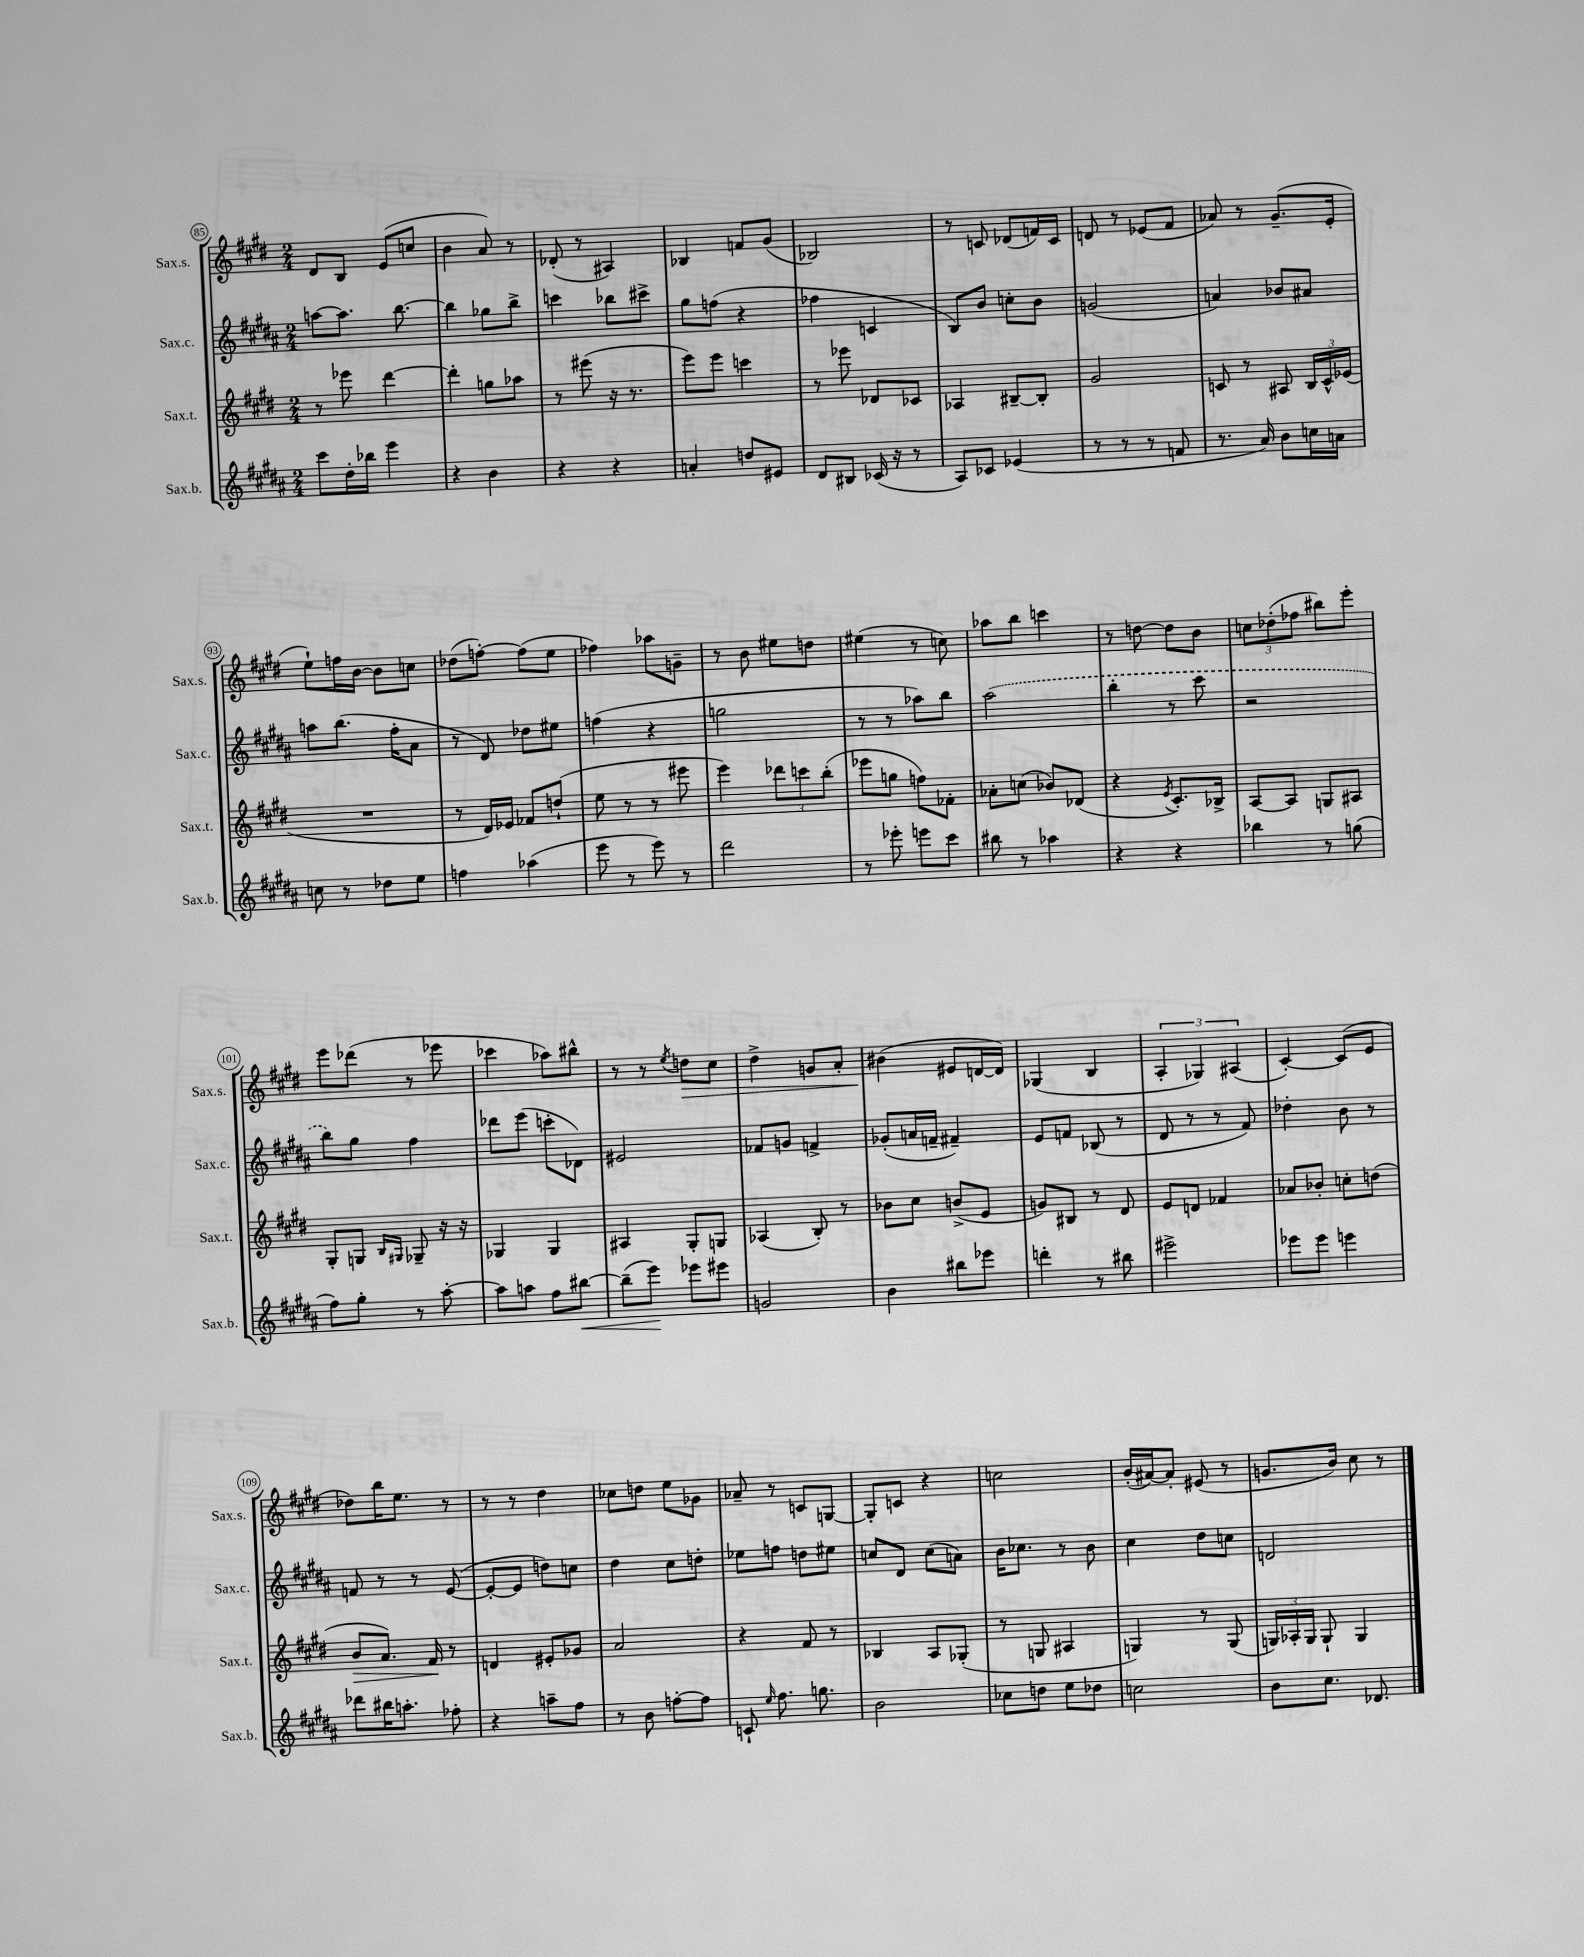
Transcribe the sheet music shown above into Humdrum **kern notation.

**kern	**dynam	**kern	**dynam	**kern	**kern	**dynam
*part4	*part4	*part3	*part3	*part2	*part1	*part1
*staff4	*staff4	*staff3	*staff3	*staff2	*staff1	*staff1
*I"Sax.b.	*	*I"Sax.t.	*	*I"Sax.c.	*I"Sax.s.	*
*I'Sax.b.	*	*I'Sax.t.	*	*I'Sax.c.	*I'Sax.s.	*
*clefG2	*	*clefG2	*	*clefG2	*clefG2	*
*k[f#c#g#d#a#]	*	*k[f#c#g#d#]	*	*k[f#c#g#d#a#]	*k[f#c#g#d#]	*
*M2/4	*	*M2/4	*	*M2/4	*M2/4	*
=85	=85	=85	=85	=85	=85	=85
8ccc#\L	.	8r	.	[8aan\L	8d#/L	.
16dd#'\L	.	8eee-X\	.	8.aa\J]	8B/J	.
16bb-X\JJ	.	.	.	.	.	.
4eee\	.	[4ddd#\	.	.	(8e/L	.
.	.	.	.	[8.bb\	.	.
.	.	.	.	.	8ccn/J	.
=86	=86	=86	=86	=86	=86	=86
4r	.	4ddd#'\]	.	4bb\]	4b\	.
4b\	.	8ggn\L	.	8gg-X\L	8a/)	.
.	.	8aa-X\J	.	8bb^\J	8r	.
=87	=87	=87	=87	=87	=87	=87
4r	.	8r	.	4cccn\	(8d-X'/	.
.	.	(8eee#X\	.	.	8r	.
4r	.	16r	.	8bb-X\L	4A#X/)	.
.	.	8.r	.	.	.	.
.	.	.	.	8ccc#X^\J	.	.
=88	=88	=88	=88	=88	=88	=88
4an'/	.	8eee\L)	.	8gg#\L	4B-X/	.
.	.	8eee\J	.	(8ffn\J	.	.
8ddn/L	.	4cccn\	.	4r	8fn/L	.
8e#X/J	.	.	.	.	(8g#/J	.
=89	=89	=89	=89	=89	=89	=89
8d#/L	.	8r	.	4ff-X\	2B-X/)	.
8B#X/J	.	8eee-X\	.	.	.	.
(16c-X/	.	8d-X/L	.	4cn/	.	.
16r	.	.	.	.	.	.
8r	.	8c-X/J	.	.	.	.
=90	=90	=90	=90	=90	=90	=90
8A#/L)	.	4A-X/	.	8B/L)	8r	.
8c-X/J	.	.	.	8b/J	8cn/	.
(4e-X/	.	[8B#X~/L	.	8ccn'\L	(8d-X/L	.
.	.	8B#'/J]	.	8b\J	16fn/L)	.
.	.	.	.	.	16c/JJ	.
=91	=91	=91	=91	=91	=91	=91
8r	.	2g#/	.	(2gn/	8dn/	.
8r	.	.	.	.	8r	.
8r	.	.	.	.	(8e-X/L	.
8fn/	.	.	.	.	8f#/J	.
=92	=92	=92	=92	=92	=92	=92
8.r	.	8cn/	.	4an/)	8a-X/)	.
.	.	8r	.	.	8r	.
16a#/)	.	.	.	.	.	.
8b\L	.	8A#X/	.	8b-X/L	(8.g#~/L	.
16ccn\L	.	24B/LL	.	8a#X/J	.	.
.	.	24c^^/	.	.	.	.
16an\JJ	.	.	.	.	16e'/Jk	.
.	.	(24e-X/JJ	.	.	.	.
!!LO:LB:g=z
=93	=93	=93	=93	=93	=93	=93
8ccn\	.	2r	.	8aan\L	8ee`\L)	.
8r	.	.	.	(8.bb\J	16ffn\L	.
.	.	.	.	.	[16b\JJ	.
8dd-X\L	.	.	.	.	8b\L]	.
.	.	.	.	16ff#'\KL	.	.
8ee\J	.	.	.	8a#\J	8ccn\J	.
=94	=94	=94	=94	=94	=94	=94
4ffn\	.	8r	.	8r	(8dd-X\L	.
.	.	16d#/LL)	.	8d#/)	[8ffn'\J)	.
.	.	16e-X/JJ	.	.	.	.
(4aa-X\	.	8f-X/L	.	8dd-X\L	(8ff\L]	.
.	.	(8ddn`/J	.	8ee#X\J	8ee\J	.
=95	=95	=95	=95	=95	=95	=95
8eee\	.	8ee\	.	(4ffn\	4ff-X\)	.
8r	.	8r	.	.	.	.
8eee\)	.	8r	.	4r	8aa-X\L	.
8r	.	8eee#X\	.	.	8gn~\J	.
=96	=96	=96	=96	=96	=96	=96
2ddd#\	.	4eee\)	.	2ggn\	8r	.
.	.	.	.	.	8b\	.
.	.	12ddd-X\L	.	.	8ee#X\L	.
.	.	12cccn\	.	.	.	.
.	.	.	.	.	8ddn\J	.
.	.	(12bb'\J	.	.	.	.
=97	=97	=97	=97	=97	=97	=97
8r	.	8eee-X\L	.	8r	(4ee#X\	.
8eee-X'\	.	8ggn\J	.	8r	.	.
8eeen\L	.	8ffn\L)	.	8aa-X\L)	8r	.
8ccc#\J	.	8f-X'\J	.	8bb\J	8ccn\)	.
=98	=98	=98	=98	=98	=98	=98
8bb#X\	.	8a-X'\L	.	(2aa#\	8aa-X\L	.
8r	.	(8ccn\J	.	.	8bb\J	.
4aa-X\	.	8b-X/L)	.	.	4cccn\	.
.	.	(8d-X/J	.	.	.	.
=99	=99	=99	=99	=99	=99	=99
4r	.	4r	.	4bb'\	8r	.
.	.	.	.	.	[8ddn\	.
.	.	8qe/	.	.	.	.
4r	.	8.c#'/L)	.	8r	8dd\L]	.
.	.	.	.	8ccc#\	8b\J	.
.	.	16B-X^/Jk	.	.	.	.
=100	=100	=100	=100	=100	=100	=100
4bb-X\	.	[8A/L	.	2r	12ccn\L	.
.	.	.	.	.	(12dd-X'\	.
.	.	8A/J]	.	.	.	.
.	.	.	.	.	12ff-X\J	.
8r	.	8Gn/L	.	.	8bb#X\L)	.
(8ggn\	.	8A#X/J	.	.	8eee'\J	.
!!LO:LB:g=z
=101	=101	=101	=101	=101	=101	=101
8ff#\L)	.	8G#'/L	.	8bb\L)	8eee\L	.
8gg#'\J	.	8Gn/J	.	8gg#\J	(8ddd-X\J	.
.	.	16qqB/LL	.	.	.	.
.	.	16qqG#X/JJ	.	.	.	.
8r	.	8G-X~/	.	4ff#\	8r	.
[8aa#'\	.	16r	.	.	8eee-X\	.
.	.	16r	.	.	.	.
=102	=102	=102	=102	=102	=102	=102
8aa#\L]	.	4G-X/	.	8ddd-X\L	4ccc-X\	.
8aan\J	.	.	.	(8eee\J	.	.
8ff#\L	.	4G-/	.	8cccn'\L	8aa-X\L)	.
!	!LO:HP:b	!	!	!	!	!
[8bb#X\J	<	.	.	8d-X\J)	8bb#X^^\J	.
=103	=103	=103	=103	=103	=103	=103
(8bb#~\L]	.	4A#X/	.	2e#X/	8r	.
8eee\J)	.	.	.	.	8r	.
.	.	.	.	.	8qee/	.
!	!	!	!	!	!	!LO:HP:b
8eee-X\L	[	8G#'/L	.	.	8ddn\L	>
8eee#X\J	.	8Gn/J	.	.	8cc#\J	.
=104	=104	=104	=104	=104	=104	=104
2gn/	.	(4A-X/	.	8f-X/L	4dd#^\	.
.	.	.	.	8gn/J	.	.
.	.	8B'/)	.	4fn^/	8gn/L	.
.	.	8r	.	.	8a'/J	.
=105	=105	=105	=105	=105	=105	=105
4b\	.	8b-X\L	.	(8g-X'/L	(4b#X\	.
.	.	8cc#\J	.	16an/L	.	.
.	.	.	.	16fn~/JJ	.	.
8bb#X\L	.	(8bn^/L	.	4f#X~/)	8e#X/L	]
8eee-X\J	.	8e/J	.	.	[16dn/L	.
.	.	.	.	.	16d/JJ])	.
=106	=106	=106	=106	=106	=106	=106
4dddn'\	.	8gn/L)	.	8e/L	(4G-X/	.
.	.	8B#X/J	.	8fn/J	.	.
8r	.	8r	.	(8B-X/	4B/	.
8bb#X\	.	8d#/	.	8r	.	.
=107	=107	=107	=107	=107	=107	=107
2eee#X^\	.	8e/L	.	8d#/	6A'/	.
.	.	8dn/J	.	8r	.	.
.	.	.	.	.	6G-X/)	.
.	.	4f-X/	.	8r	.	.
.	.	.	.	.	(6A#X/	.
.	.	.	.	8f#/)	.	.
=108	=108	=108	=108	=108	=108	=108
8eee-X\L	.	8a-X/L	.	4dd-X'\	[4c#'/)	.
8eee-\J	.	8b-X'/J	.	.	.	.
4eeen\	.	8ccn'\L	.	8b\	(8c#/L]	.
.	.	(8ddn\J	.	8r	8e/J	.
!!LO:LB:g=z
=109	=109	=109	=109	=109	=109	=109
!	!	!	!LO:HP:b	!	!	!
8ddd-X\L	.	8b/L	>	8fn/	8dd-X\L)	.
16bb#X\K	.	8.a/J)	.	8r	16bb\K	.
8.aan'\J	.	.	.	.	8.ee\J	.
.	.	.	.	8r	.	.
.	.	16f#/	.	.	.	.
8ff-X'\	.	8r	]	([8e/	8r	.
=110	=110	=110	=110	=110	=110	=110
4r	.	4dn/	.	8e'/L_	8r	.
.	.	.	.	8e/J]	8r	.
8aan~\L	.	8e#X'/L	.	8ddn\L)	4dd#\	.
8ff#\J	.	8g-X/J	.	8ccn\J	.	.
=111	=111	=111	=111	=111	=111	=111
8r	.	2a/	.	4dd#\	8cc-X\L	.
8b\	.	.	.	.	8ddn\J	.
[8ffn'\L	.	.	.	8cc#\L	8ee\L	.
8ff\J]	.	.	.	8ddn'\J	8g-X\J	.
=112	=112	=112	=112	=112	=112	=112
8cn`/	.	4r	.	8ee-X\L	8a-X~/	.
16qqee/	.	.	.	.	.	.
8.ff#\	.	.	.	8ffn\J	8r	.
.	.	8f#/	.	8ddn\L	8cn/L	.
8.ggn\	.	.	.	.	.	.
.	.	8r	.	8ee#X\J	[8Gn/J	.
=113	=113	=113	=113	=113	=113	=113
2b\	.	4B-X/	.	8ccn/L	8G'/L]	.
.	.	.	.	8d#/J	8cn/J	.
.	.	8A/L	.	(8cc\L	4r	.
.	.	(8G-X'/J	.	8an\J)	.	.
=114	=114	=114	=114	=114	=114	=114
8cc-X\L	.	8r	.	16b\KL	2ccn\	.
.	.	.	.	8.cc-X\J	.	.
8ddn\J	.	8Gn/	.	.	.	.
8ee\L	.	4A#X/	.	8r	.	.
8dd-X\J	.	.	.	8b\	.	.
=115	=115	=115	=115	=115	=115	=115
2ccn\	.	4Gn/)	.	4cc#\	(16b'/LL	.
.	.	.	.	.	[16a#X/J)	.
.	.	.	.	.	8a#'/J]	.
.	.	8r	.	8dd#\L	(8e#X/	.
.	.	(8G/	.	8ccn\J	8r	.
=116	=116	=116	=116	=116	=116	=116
8b\L	.	24Gn/LL)	.	2dn/	8.gn/L	.
.	.	24A-X'/	.	.	.	.
.	.	24G/JJ	.	.	.	.
8.cc#\J	.	8G`/	.	.	.	.
.	.	.	.	.	16b/Jk)	.
.	.	4G/	.	.	8cc#\	.
8.d-X/	.	.	.	.	.	.
.	.	.	.	.	8r	.
==	==	==	==	==	==	==
*-	*-	*-	*-	*-	*-	*-
